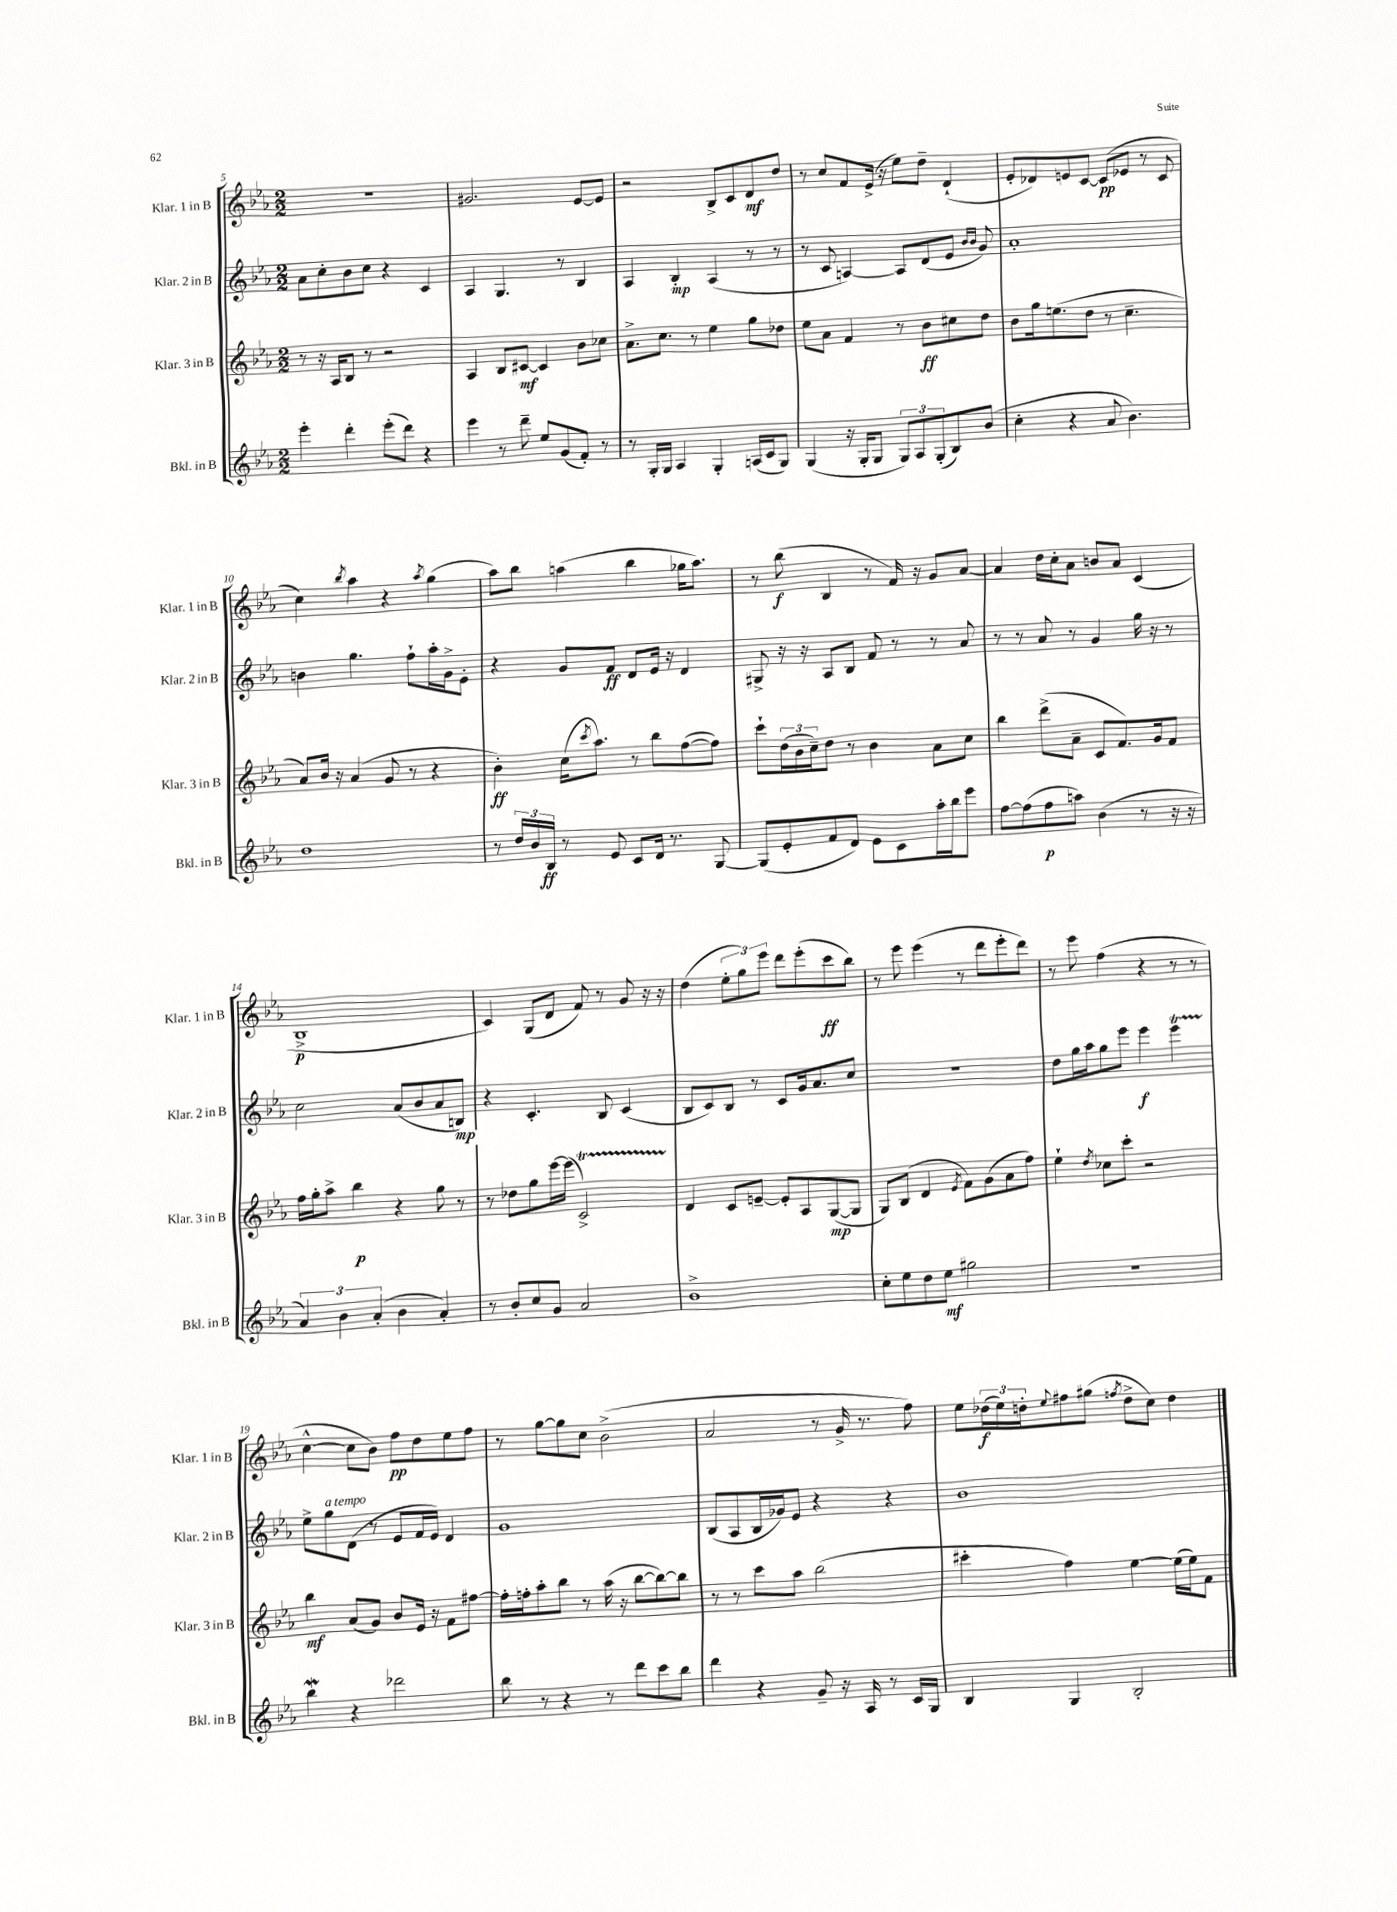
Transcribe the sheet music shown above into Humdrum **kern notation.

**kern	**dynam	**kern	**dynam	**kern	**dynam	**kern	**dynam
*part4	*part4	*part3	*part3	*part2	*part2	*part1	*part1
*staff4	*staff4	*staff3	*staff3	*staff2	*staff2	*staff1	*staff1
*I"Bkl. in B	*	*I"Klar. 3 in B	*	*I"Klar. 2 in B	*	*I"Klar. 1 in B	*
*I'Bkl. in B	*	*I'Klar. 3 in B	*	*I'Klar. 2 in B	*	*I'Klar. 1 in B	*
*clefG2	*	*clefG2	*	*clefG2	*	*clefG2	*
*k[b-e-a-]	*	*k[b-e-a-]	*	*k[b-e-a-]	*	*k[b-e-a-]	*
*M2/2	*	*M2/2	*	*M2/2	*	*M2/2	*
=5	=5	=5	=5	=5	=5	=5	=5
4eee-'\	.	8r	.	8a-\L	.	1r	.
.	.	16r	.	8cc'\	.	.	.
.	.	16A-/KL	.	.	.	.	.
4ddd'\	.	8B-/J	.	8b-\	.	.	.
.	.	8r	.	8cc\J	.	.	.
(8eee-'\L	.	2r	.	4r	.	.	.
8ddd\J)	.	.	.	.	.	.	.
4r	.	.	.	4c/	.	.	.
=6	=6	=6	=6	=6	=6	=6	=6
4eee-\	.	4A-/	.	4A-/	.	2.g#X/	.
8r	.	8B-/L	.	4.G/	.	.	.
8ddd~\	.	[8c#X/J	mf	.	.	.	.
8ee-/L	.	4c#/]	.	.	.	.	.
(8g/	.	.	.	8r	.	.	.
8f'/J)	.	8b-\L	.	4B-/	.	[8e-/L	.
8r	.	8cc-X\J	.	.	.	8e-/J]	.
=7	=7	=7	=7	=7	=7	=7	=7
8r	.	8.a-^\L	.	4A-/	.	2r	.
16G'/LL	.	.	.	.	.	.	.
16G/JJ	.	8.cc\J	.	.	.	.	.
4A-/	.	.	.	4B-'/	mp	.	.
.	.	8r	.	.	.	.	.
4G'/	.	4ee-\	.	(4A-/	.	8B-^/L	.
.	.	.	.	.	.	8c/	.
(16An/LL	.	8gg\L	.	8r	.	8d/	mf
16c/J	.	.	.	.	.	.	.
8G/J)	.	8dd-X\J	.	8r	.	8dd/J	.
=8	=8	=8	=8	=8	=8	=8	=8
(4G/	.	8ee-\L	.	8r	.	8r	.
.	.	8a-\J	.	8c/	.	8cc/L	.
16r	.	4f/	.	[4An/)	.	8f/	.
16G'/KL	.	.	.	.	.	.	.
8G/J	.	.	.	.	.	(16e-^/Jk	.
.	.	.	.	.	.	16r	.
12G/L)	.	8r	.	8A/L]	.	8ee-\L)	.
12A-/	.	.	.	.	.	.	.
.	.	8b-\L	ff	(8d/	.	8dd~\J	.
(12G'/	.	.	.	.	.	.	.
8B-/)	.	8cc#X\	.	8e-/J	.	(4d`/	.
.	.	.	.	16qqb-/LL	.	.	.
.	.	.	.	16qqb-/JJ	.	.	.
(8b-/J	.	8dd\J	.	8g/)	.	.	.
=9	=9	=9	=9	=9	=9	=9	=9
4cc'\	.	8b-\L	.	1a-'	.	8e-'/L	.
.	.	16gg\k	.	.	.	8d-X/)	.
.	.	(8.een\	.	.	.	.	.
4r	.	.	.	.	.	8en/	.
.	.	8dd\J	.	.	.	[8c/J	.
8a-/	.	8r	.	.	.	(8c/L]	pp
4.b-\)	.	4.cc~\	.	.	.	8e-X/J	.
.	.	.	.	.	.	8r	.
.	.	.	.	.	.	8c/	.
!!LO:LB:g=z
=10	=10	=10	=10	=10	=10	=10	=10
1dd	.	8a-/L)	.	4bn\	.	4cc\)	.
.	.	16b-/Jk	.	.	.	.	.
.	.	16r	.	.	.	.	.
.	.	.	.	.	.	8qbb-/	.
.	.	(4a-/	.	4.gg\	.	4aa-\	.
.	.	8g/	.	.	.	4r	.
.	.	8r	.	8ff`\L	.	.	.
.	.	.	.	.	.	8qaa-/	.
.	.	4r	.	16aa-'\L	.	(4gg\	.
.	.	.	.	16g^\J	.	.	.
.	.	.	.	8e-'\J	.	.	.
=11	=11	=11	=11	=11	=11	=11	=11
8r	.	4b-'\)	ff	4r	.	8aa-\L)	.
24dd/LL	.	.	.	.	.	8bb-\J	.
24b-/	.	.	.	.	.	.	.
24B-/JJ	ff	.	.	.	.	.	.
8r	.	(16cc\KL	.	8g/L	.	(4aan\	.
.	.	8qccc/	.	.	.	.	.
.	.	8.aa-\J)	.	.	.	.	.
8e-/	.	.	.	8f/J	ff	.	.
8c/L	.	8r	.	8d/L	.	4bb-\	.
16d/Jk	.	8bb-\L	.	16e-/Jk	.	.	.
8.r	.	.	.	16r	.	.	.
.	.	([8ff\	.	4d/	.	16gg-X\KL	.
.	.	.	.	.	.	8.aa\J)	.
[8G/	.	8ff\J])	.	.	.	.	.
=12	=12	=12	=12	=12	=12	=12	=12
(8G/L]	.	8ccc`\L	.	8G#X^/	.	8r	.
8e-'/	.	(24dd\L	.	16r	.	(8bb-\	f
.	.	24b-\	.	.	.	.	.
.	.	.	.	16r	.	.	.
.	.	24cc~\J)	.	.	.	.	.
8f/	.	8dd\J	.	8A-/L	.	4B-/	.
8d/J)	.	8r	.	8B-/J	.	.	.
8e-\L	.	4b-\	.	8f/	.	8r	.
8c\	.	.	.	8r	.	16f/)	.
.	.	.	.	.	.	16r	.
16aa-'\L	.	8a-\L	.	8r	.	8g/L	.
16bb-\J	.	.	.	.	.	.	.
8eee-\J	.	8cc\J	.	8a-/	.	[8a-/J	.
=13	=13	=13	=13	=13	=13	=13	=13
[8ff\L	.	4bb-\	.	8r	.	4a-/]	.
(8ff\]	.	.	.	8r	.	.	.
8ff\	p	(8ddd^\L	.	8a-/	.	16dd\LL	.
.	.	.	.	.	.	16cc'\J	.
8aan\J)	.	8a-~\J	.	8r	.	8a-\J	.
(4b-\	.	8c/L	.	4g/	.	8bn/L	.
.	.	8.f/)	.	.	.	8a-/J	.
8r	.	.	.	16gg\	.	(4c/	.
.	.	16g/k	.	16r	.	.	.
16r	.	8f/J	.	8r	.	.	.
16r	.	.	.	.	.	.	.
!!LO:LB:g=z
=14	=14	=14	=14	=14	=14	=14	=14
6a-/)	.	16ff\LL	.	2cc\	.	1B-^	p
.	.	16gg'\J	.	.	.	.	.
.	.	8aa-^\J	.	.	.	.	.
6b-\	.	.	.	.	.	.	.
.	.	4bb-\	p	.	.	.	.
(6a-'/	.	.	.	.	.	.	.
4b-\	.	4r	.	(8a-/L	.	.	.
.	.	.	.	8b-/	.	.	.
4a-'/)	.	8gg\	.	8a-/	.	.	.
.	.	8r	.	8Bn/J)	mp	.	.
=15	=15	=15	=15	=15	=15	=15	=15
8r	.	8r	.	4r	.	4c/)	.
8b-'/L	.	8dd-X\L	.	.	.	.	.
8cc/	.	8gg\	.	4.c'/	.	(8G/L	.
8g/J	.	[16eee-\L	.	.	.	8d/J	.
.	.	(16eee-\JJ]	.	.	.	.	.
2a-/	.	2cT^/)	.	.	.	8f/)	.
.	.	.	.	8B-/	.	8r	.
.	.	.	.	(4c/	.	8g/	.
.	.	.	.	.	.	16r	.
.	.	.	.	.	.	16r	.
=16	=16	=16	=16	=16	=16	=16	=16
1b-^	.	4d/	.	8B-/L	.	(4dd\	.
.	.	.	.	8c/)	.	.	.
.	.	8c/L	.	8B-/J	.	12ee-'\L	.
.	.	.	.	.	.	12gg\)	.
.	.	[8en~/J	.	8r	.	.	.
.	.	.	.	.	.	12eee-\J	.
.	.	8e'/L]	.	8c/L	.	8ddd\L	.
.	.	8A-/	.	16g/k	.	(8eee-'\	.
.	.	.	.	8.a-/	.	.	.
.	.	([8G/	mp	.	.	8ccc\	ff
.	.	8G/J]	.	8cc/J	.	8bb-\J)	.
=17	=17	=17	=17	=17	=17	=17	=17
8cc'\L	.	8G/L)	.	1r	.	8r	.
8ee-\	.	(8B-/J	.	.	.	8eee-\	.
8dd\	.	4d/	.	.	.	(4eee-\	.
8ee-\J	mf	.	.	.	.	.	.
.	.	8qe-/	.	.	.	.	.
2gg#X\	.	8f\L)	.	.	.	8r	.
.	.	(8g\	.	.	.	8ddd\L	.
.	.	8a-\	.	.	.	8eee-'\	.
.	.	8ff\J)	.	.	.	8ddd\J)	.
=18	=18	=18	=18	=18	=18	=18	=18
1r	.	4ee-`\	.	8dd\L	.	8r	.
.	.	.	.	16gg\L	.	8eee-\	.
.	.	.	.	16aa-\J	.	.	.
.	.	8qdd/	.	.	.	.	.
.	.	8cc-X\L	.	8gg\	.	(4ff\	.
.	.	8ccc'\J	.	8eee-\J	.	.	.
.	.	2r	.	4eee-\	f	4r	.
.	.	.	.	4eee-T\	.	8r	.
.	.	.	.	.	.	8r	.
!!LO:LB:g=z
=19	=19	=19	=19	=19	=19	=19	=19
4bb-W\	.	4bb-\	mf	8ee-^\L	.	[4cc^^\	.
!	!	!	!	!LO:TX:a:i:t=a tempo	!	!	!
.	.	.	.	8gg\	.	.	.
4r	.	(8a-/L	.	(8d\J	.	8cc\L]	.
.	.	8g/J)	.	8r	.	8b-\J)	.
2ddd-X\	.	8b-/L	.	8e-/L	.	8ff\L	pp
.	.	16e-/Jk	.	16f/L	.	8dd\	.
.	.	16r	.	16e-/JJ)	.	.	.
.	.	8f\L	.	4d/	.	8ee-\	.
.	.	[8ff#X\J	.	.	.	8ff\J	.
=20	=20	=20	=20	=20	=20	=20	=20
8bb-\	.	16ff#'\LL]	.	1g	.	8r	.
.	.	16ffn'\J	.	.	.	.	.
8r	.	8aa-'\	.	.	.	[8gg\L	.
4r	.	8bb-\J	.	.	.	8gg\]	.
.	.	8r	.	.	.	8cc\J	.
8r	.	(16aa-\	.	.	.	(2b-^\	.
.	.	16r	.	.	.	.	.
8ddd\L	.	[8bb-\L	.	.	.	.	.
8ccc\	.	8bb-\_)	.	.	.	.	.
8bb-\J	.	8bb-\J]	.	.	.	.	.
=21	=21	=21	=21	=21	=21	=21	=21
4ddd\	.	8r	.	(8B-/L	.	2a-/	.
.	.	8r	.	8A-/	.	.	.
4r	.	8ccc\L	.	16B-/L	.	.	.
.	.	.	.	16g-X/J)	.	.	.
.	.	8aa-\J	.	8e-/J	.	.	.
8g~/	.	(2bb-\	.	4r	.	8r	.
16r	.	.	.	.	.	16g^/	.
16A-/	.	.	.	.	.	8.r	.
8r	.	.	.	4r	.	.	.
16c/LL	.	.	.	.	.	8ff\)	.
16G/JJ	.	.	.	.	.	.	.
=22	=22	=22	=22	=22	=22	=22	=22
4B-/	.	4ccc#X'\	.	1b-	.	8ee-\L	.
.	.	.	.	.	.	(24dd-X\L	f
.	.	.	.	.	.	24ee-\)	.
.	.	.	.	.	.	24ddn'\J	.
.	.	.	.	.	.	8qqee-/	.
4G/	.	4ff\)	.	.	.	8ff#X\	.
.	.	.	.	.	.	(8gg#X\J	.
.	.	.	.	.	.	8qffn/	.
2B-'/	.	[4ee-\	.	.	.	8dd^\L	.
.	.	.	.	.	.	8cc\J)	.
.	.	(16ee-\LL]	.	.	.	4dd\	.
.	.	16ee-\J)	.	.	.	.	.
.	.	8f\J	.	.	.	.	.
==	==	==	==	==	==	==	==
*-	*-	*-	*-	*-	*-	*-	*-
